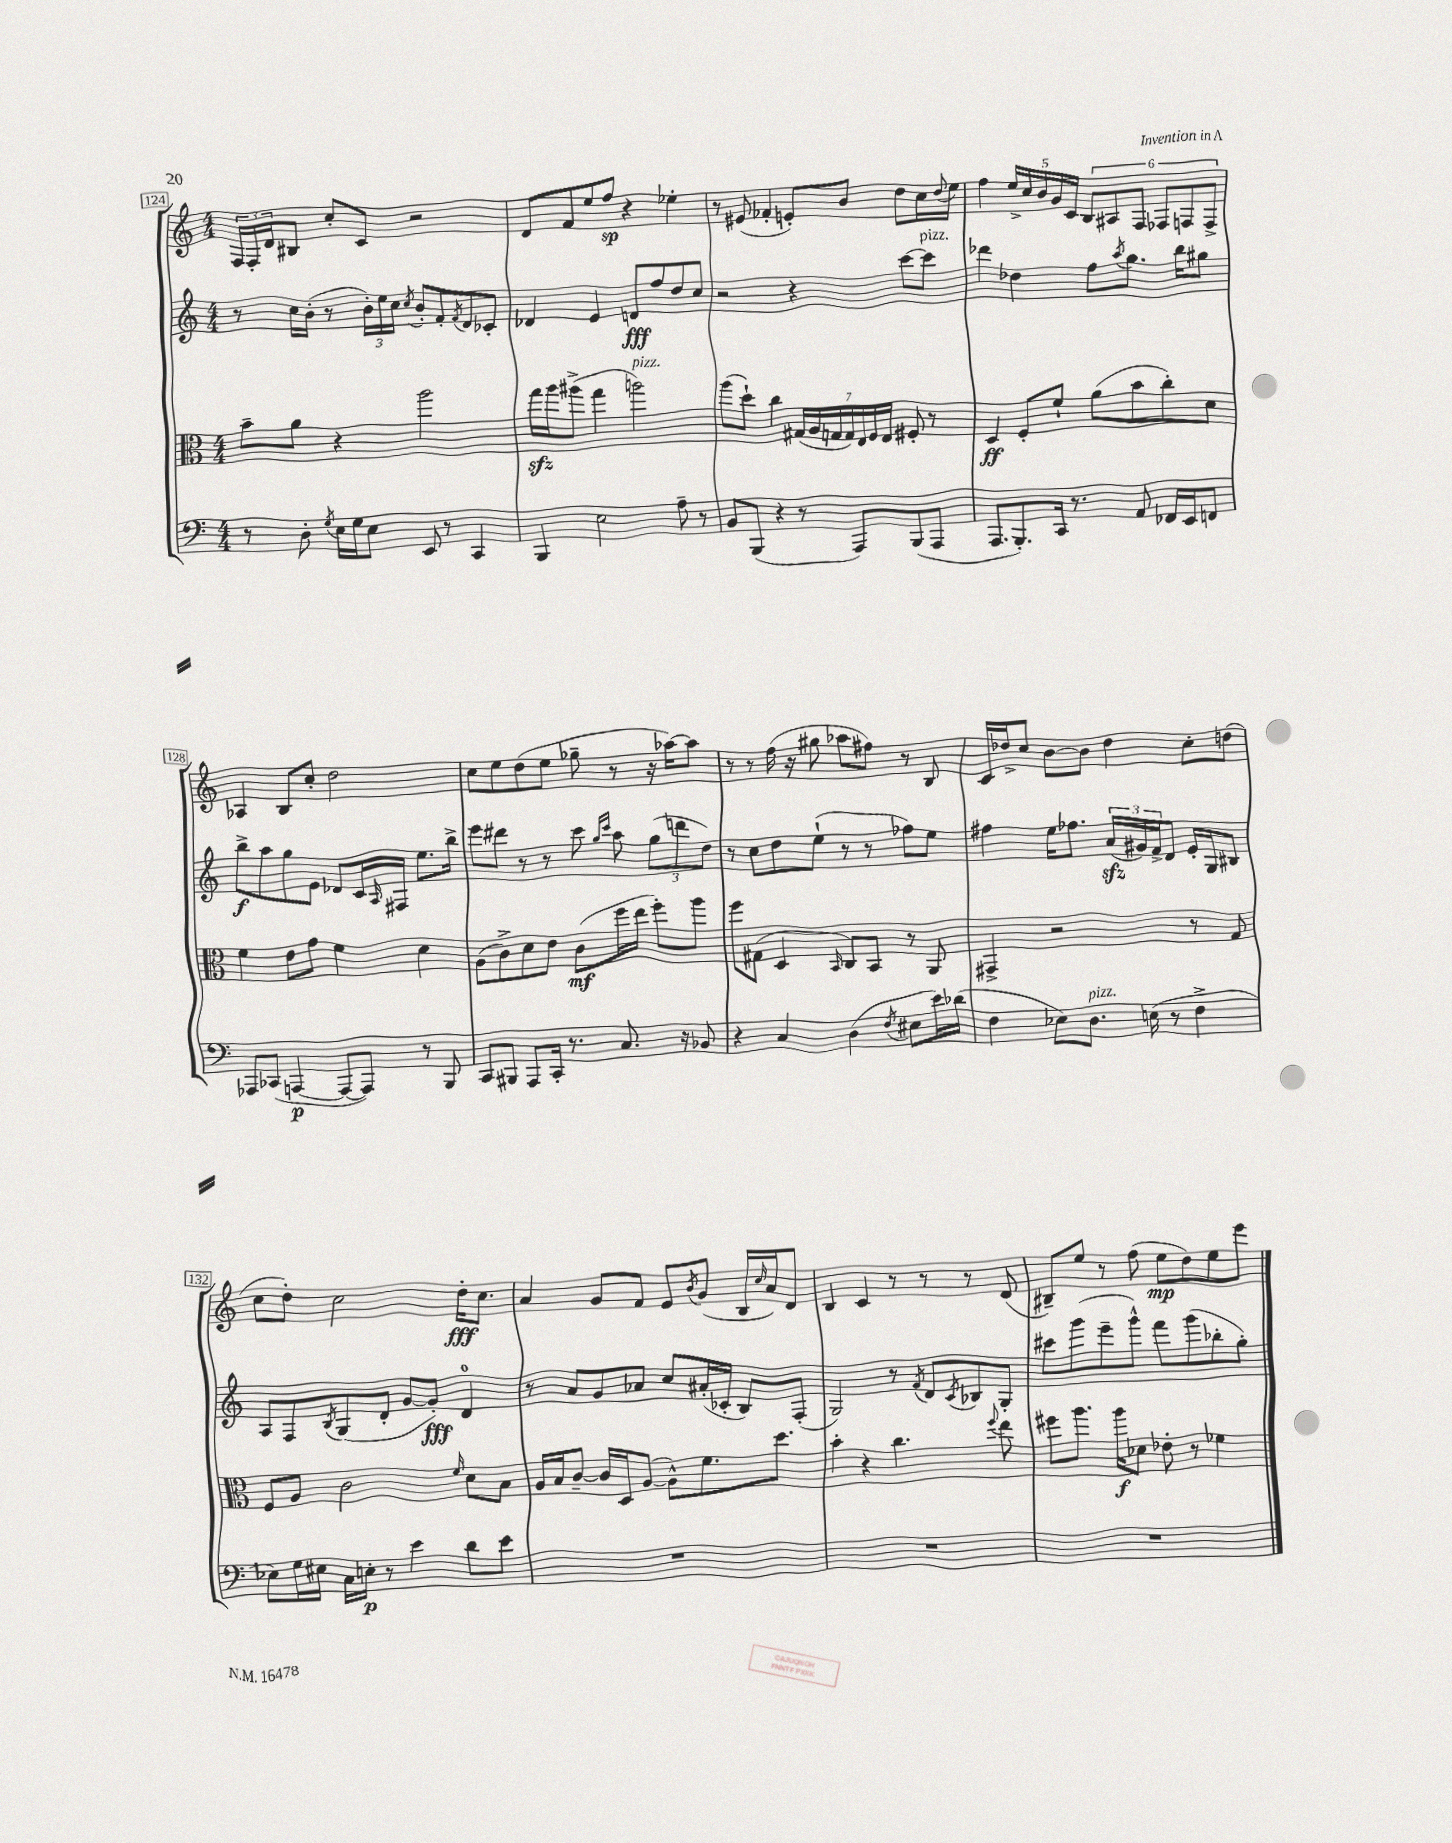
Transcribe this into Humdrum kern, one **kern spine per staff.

**kern	**kern	**kern	**kern
*staff4	*staff3	*staff2	*staff1
*clefF4	*clefC3	*clefG2	*clefG2
*k[]	*k[]	*k[]	*k[]
*M4/4	*M4/4	*M4/4	*M4/4
8r	8b~	8r	24F
.	.	.	24F'
.	.	.	24d
8D'	8a	16cc	8B#
.	.	(16b'	.
8qG	.	.	.
16E	4r	8r	8cc'
16G	.	.	.
8E	.	24b')	8c
.	.	24ee	.
.	.	24cc	.
.	.	8qcc	.
8EE	2aa	8b'	2r
8r	.	8f'	.
.	.	8qf	.
4CC	.	8d	.
.	.	8c-'	.
=	=	=	=
4BBB	16gg	4d-	8d
.	16aa	.	.
.	(8aa#^	.	8f
2E	4gg	4e	8ee
.	.	.	8ff
.	2aa)	8d	4r
.	.	8ff	.
8A~	.	8dd	4ee-'
8r	.	8cc	.
=	=	=	=
8BB	(8aa	2r	8r
(8BBB	8dd`)	.	(8e#
4r	4cc	.	4f-'
8r	(28G#	4r	8e')
.	28A	.	.
.	28G	.	.
.	28G)	.	.
8AAA)	.	.	8b
.	28E	.	.
.	28F	.	.
.	28E	.	.
(8BBB	8F#'	[8ccc	8dd
8AAA	8r	8ccc]	16cc
.	.	.	8qqdd
.	.	.	16ee
=	=	=	=
8.AAA	4D	4ddd-	4ff
8.BBB')	.	.	.
.	8F'	4dd-	20ee^
.	.	.	20cc
.	.	.	20b
16CC	8f`	.	.
.	.	.	20g
8.r	.	.	.
.	.	.	20c
.	(8a	8ff	12B
.	.	.	12A#
.	.	8qaa	.
8AA	8b	8.gg	.
.	.	.	12F
16FF-	8cc')	.	12F-
16EE	.	16bb	.
.	.	.	12F
8FF	8d	8gg#	.
.	.	.	12F^
=	=	=	=
8AAA-	4f	8bb^	4A-
(8CC-	.	8aa	.
[4AAA	8e	8gg	8B
.	8g	8e	8cc'
8AAA_	4f	8d-	2dd
8AAA])	.	16c	.
.	.	16qqA	.
.	.	16F#	.
8r	4d	8.ee	.
8BBB	.	.	.
.	.	16bb^	.
=	=	=	=
8CC	(8A	8eee	8cc
8BBB#	8c^)	8ddd#	8ee
8AAA	8d	8r	(8dd
16CC'	8e	8r	8ee
8.r	.	.	.
.	(8c	8ccc	8gg-~
.	.	16qqgg	.
.	.	16qqccc	.
8.C	16ff	8aa	8r
.	16ee	.	.
.	8ff')	(12gg	16r
16r	.	.	[16aa-)
.	.	12ddd	.
8BB-	8aa	.	8aa-]
.	.	12dd)	.
=	=	=	=
4r	8ff	8r	8r
.	(8G#	8cc	8r
4C	4D	8dd	(16ff
.	.	.	16r
.	.	(8ee`	8gg#
.	16qqBB	.	.
(4D	8C)	8r	8aa-
.	8BB	8r	8ff#)
8qF	.	.	.
8E#	8r	8ff-)	8r
16e)	8AA	8ee	8B
(16d-	.	.	.
=	=	=	=
4F	4GG#^	4ff#	16c
.	.	.	16dd-^
.	.	.	8cc
8E-)	2r	16ee	[8b
.	.	8.ff-	.
8.D	.	.	8b]
.	.	(24a	4dd-
.	.	24g#)	.
(16E	.	.	.
.	.	24f^	.
8r	.	8d	.
4F^	8r	16e'	8cc'
.	.	16G	.
.	8G	8B#	(8dd
=	=	=	=
8E-)	8F	8A	8cc
16G	8A	8F	8dd')
16E#	.	.	.
.	.	8qB	.
16C	2c	(8G	2cc
16E'	.	.	.
8r	.	8d'	.
4e	.	[8g	.
.	.	8g'])	.
.	16qqf	.	.
8d	8d	4d	16dd'
.	.	.	8.cc
8e	8B	.	.
=	=	=	=
1r	16A	8r	4a
.	16B	.	.
.	[8c~	8a	.
.	16c]	8g	8g
.	16D	.	.
.	([8A	8a-	8f
.	8A^^])	8cc	8e
.	.	.	8qb
.	8.f	(16a#'	(8g
.	.	16c-'	.
.	.	8B)	16B
.	.	.	16qqcc
.	8.dd	.	16a)
.	.	(8F'	8d
=	=	=	=
1r	4b'	2G)	4B
.	4r	.	4c
.	4.cc	8r	8r
.	.	8qf	.
.	.	8d	8r
.	.	8qc	.
.	.	8B-	8r
.	8qqff	.	.
.	8ee	8G'	(8d
=	=	=	=
1r	8ff#	8ccc#	8B#~)
.	8.aa	(8ggg	8ee
.	.	8eee~	8r
.	16aa	.	.
.	8d-	8ggg^^)	(8ff
.	8e-'	8fff	8ee
.	8r	(8ggg	8dd)
.	4f-	8bb-'	8ee
.	.	8gg')	8eee
==	==	==	==
*-	*-	*-	*-
